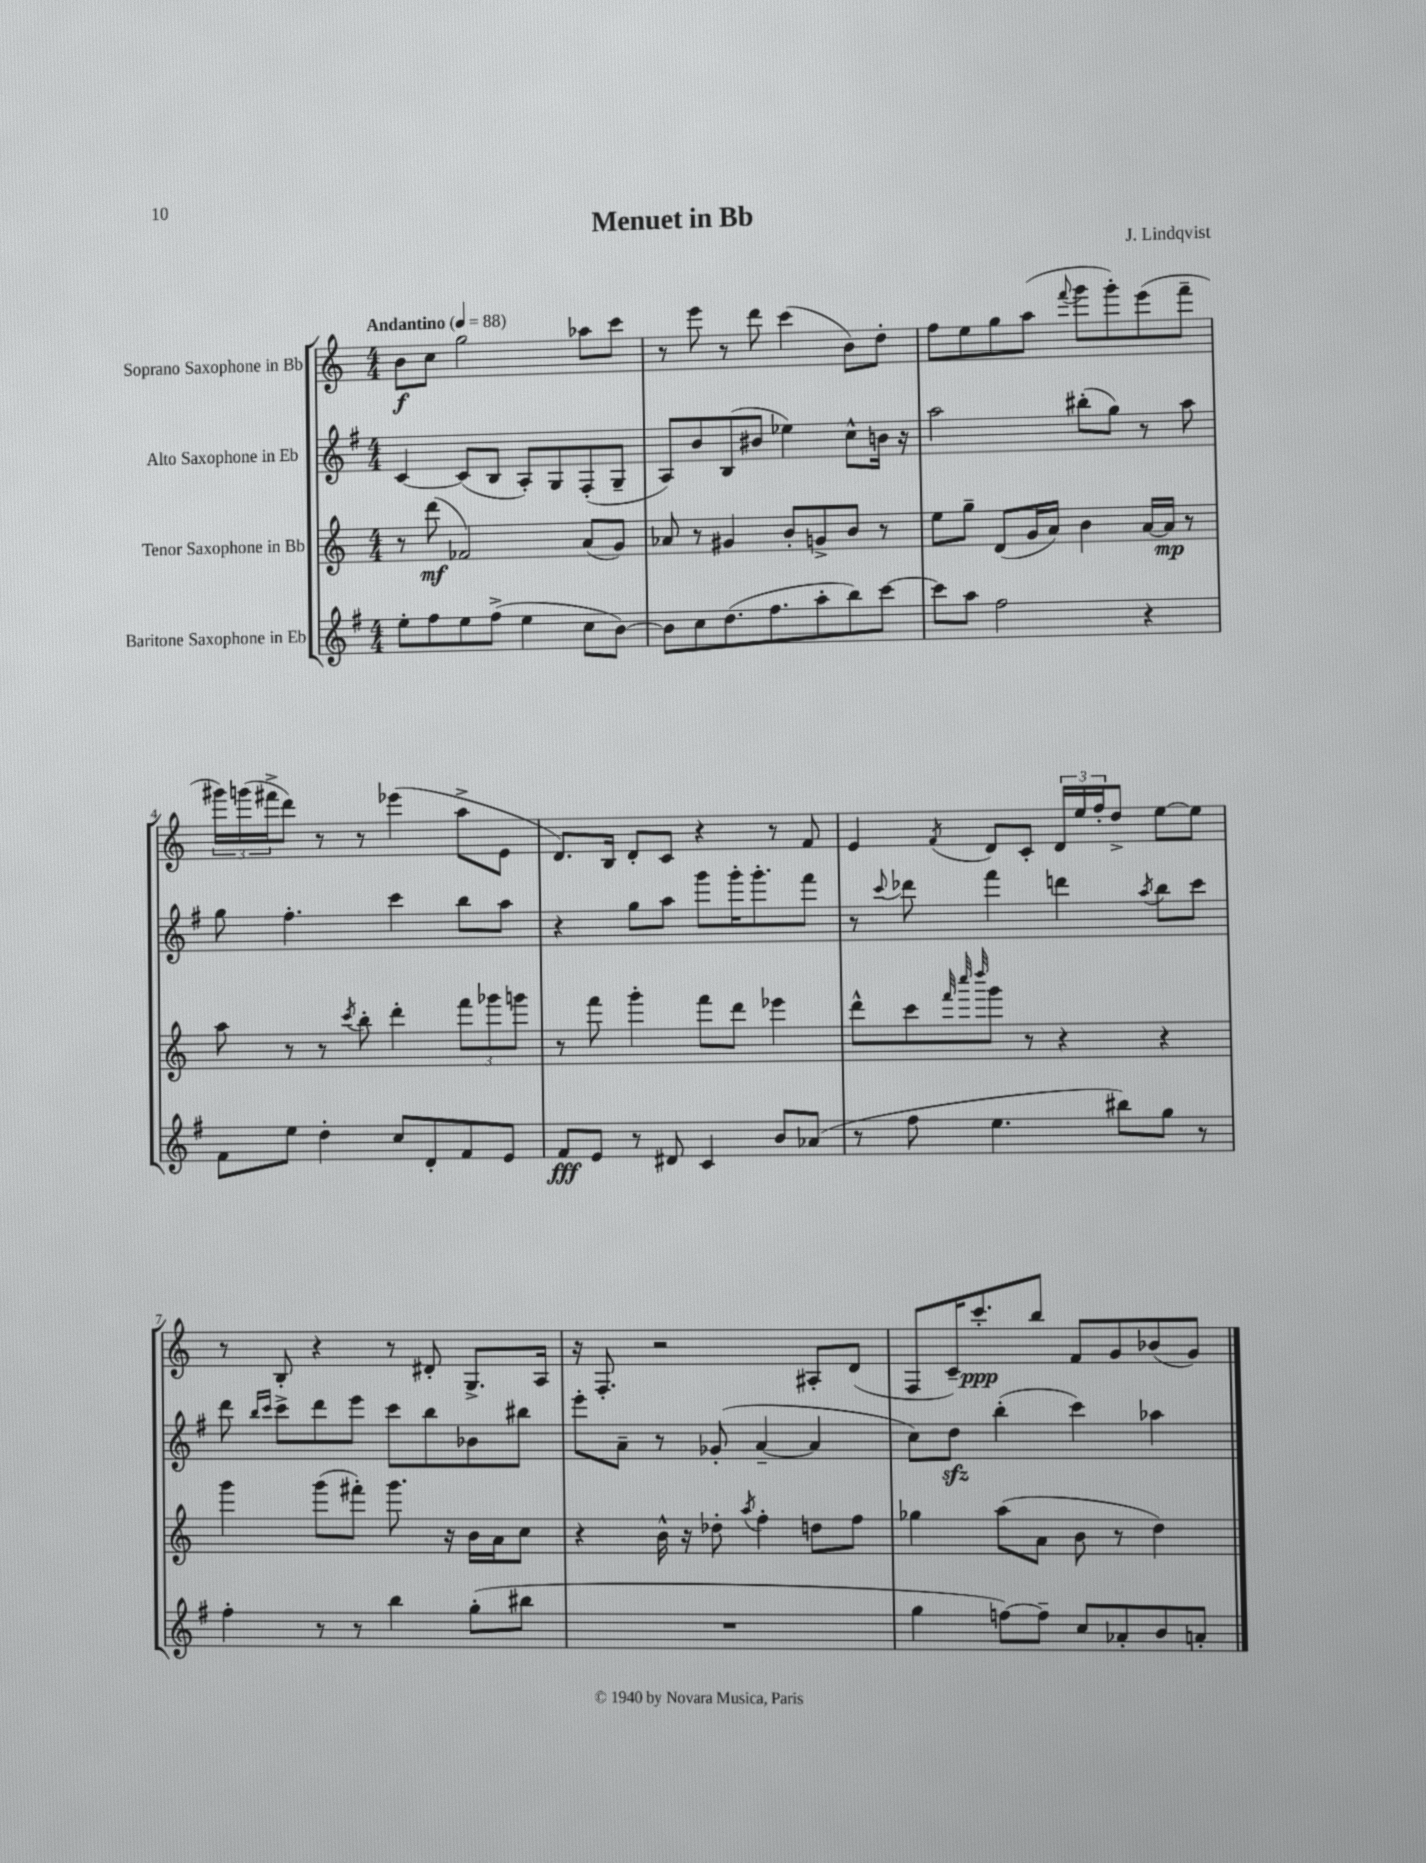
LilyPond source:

\header { title = "Menuet in Bb" composer = "J. Lindqvist" }
<<
\new StaffGroup <<
\new Staff = "s0" \with { instrumentName = "Soprano Saxophone in Bb" } {
    \clef treble \key c \major \numericTimeSignature \time 4/4 \tempo "Andantino" 4 = 88
    b'8\f c''8 g''2 aes''8 c'''8 |
    r8 e'''8 r8 d'''8 c'''4( b'8) d''8-. |
    f''8 e''8 g''8 a''8( \appoggiatura { f'''8 } g'''8 g'''8-.) e'''8( f'''8-- |
    \tuplet 3/2 { gis'''16) g'''16( fis'''16-> } d'''8) r8 r8 ees'''4( a''8-> e'8 |
    d'8.) b16 d'8-. c'8 r4 r8 f'8 |
    e'4 \acciaccatura { f'8 } d'8 c'8-. \tuplet 3/2 { d'16 e''16 f''16-. } d''8-> e''8~ e''8 |
    r8 b8-. r4 r8 dis'8-. g8.-> a16 |
    r16 f8.-. r2 ais8-. d'8( |
    f8 c'16--) c'''8.-.\ppp b''8 f'8 g'8 bes'8( g'8) \bar "|." |
}
\new Staff = "s1" \with { instrumentName = "Alto Saxophone in Eb" } {
    \clef treble \key g \major \numericTimeSignature \time 4/4
    c'4~ c'8( b8 a8-.) g8 fis8-.( g8-- |
    a8) b'8 b8( bis'8 ees''4) c''8-^ b'16 r16 |
    a''2 bis''8-.( g''8) r8 a''8 |
    g''8 fis''4.-. c'''4 b''8 a''8 |
    r4 g''8 a''8 g'''8 g'''16-. g'''8.-. fis'''8 |
    r8 \appoggiatura { c'''8 } des'''8 fis'''4 d'''4 \acciaccatura { a''8 } b''8 c'''8 |
    d'''8 \grace { b''16 c'''16 } c'''8-> d'''8 e'''8 c'''8 b''8 bes'8 bis''8 |
    e'''8-. a'8-- r8 ges'8-.( a'4~-- a'4 |
    c''8) d''8\sfz b''4-.( c'''4) aes''4 \bar "|." |
}
\new Staff = "s2" \with { instrumentName = "Tenor Saxophone in Bb" } {
    \clef treble \key c \major \numericTimeSignature \time 4/4
    r8 d'''8\mf( fes'2) a'8( g'8) |
    aes'8 r8 gis'4 b'8-. g'8-> b'8 r8 |
    e''8 g''8-- d'8( g'16 a'16) b'4 a'16~ a'16\mp r8 |
    a''8 r8 r8 \acciaccatura { c'''8 } b''8-. d'''4-. \tuplet 3/2 { f'''8 ges'''8 g'''8 } |
    r8 f'''8 g'''4-. f'''8 d'''8 ees'''4 |
    d'''8-^ c'''8 \grace { f'''32 c''''32 d''''32 } g'''8 r8 r4 r4 |
    g'''4 g'''8( fis'''8-.) g'''8. r16 b'16 a'16 c''8 |
    r4 b'16-^ r16 des''8-. \acciaccatura { a''8 } f''4-. d''8 f''8 |
    ges''4 a''8( a'8 b'8 r8 d''4) \bar "|." |
}
\new Staff = "s3" \with { instrumentName = "Baritone Saxophone in Eb" } {
    \clef treble \key g \major \numericTimeSignature \time 4/4
    e''8-. fis''8 e''8 fis''8->( e''4 c''8 b'8~) |
    b'8 c''8 d''8.( fis''8. a''8-. b''8) c'''8~ |
    c'''8 a''8 fis''2 r4 |
    fis'8 e''8 d''4-. c''8 d'8-. fis'8 e'8 |
    fis'8\fff e'8 r8 dis'8 c'4 b'8 aes'8( |
    r8 fis''8 e''4. bis''8) g''8 r8 |
    fis''4-. r8 r8 b''4 g''8-.( bis''8 |
    R1 |
    g''4 f''8~) f''8-- c''8 aes'8-. b'8 a'8-. \bar "|." |
}
>>
>>
